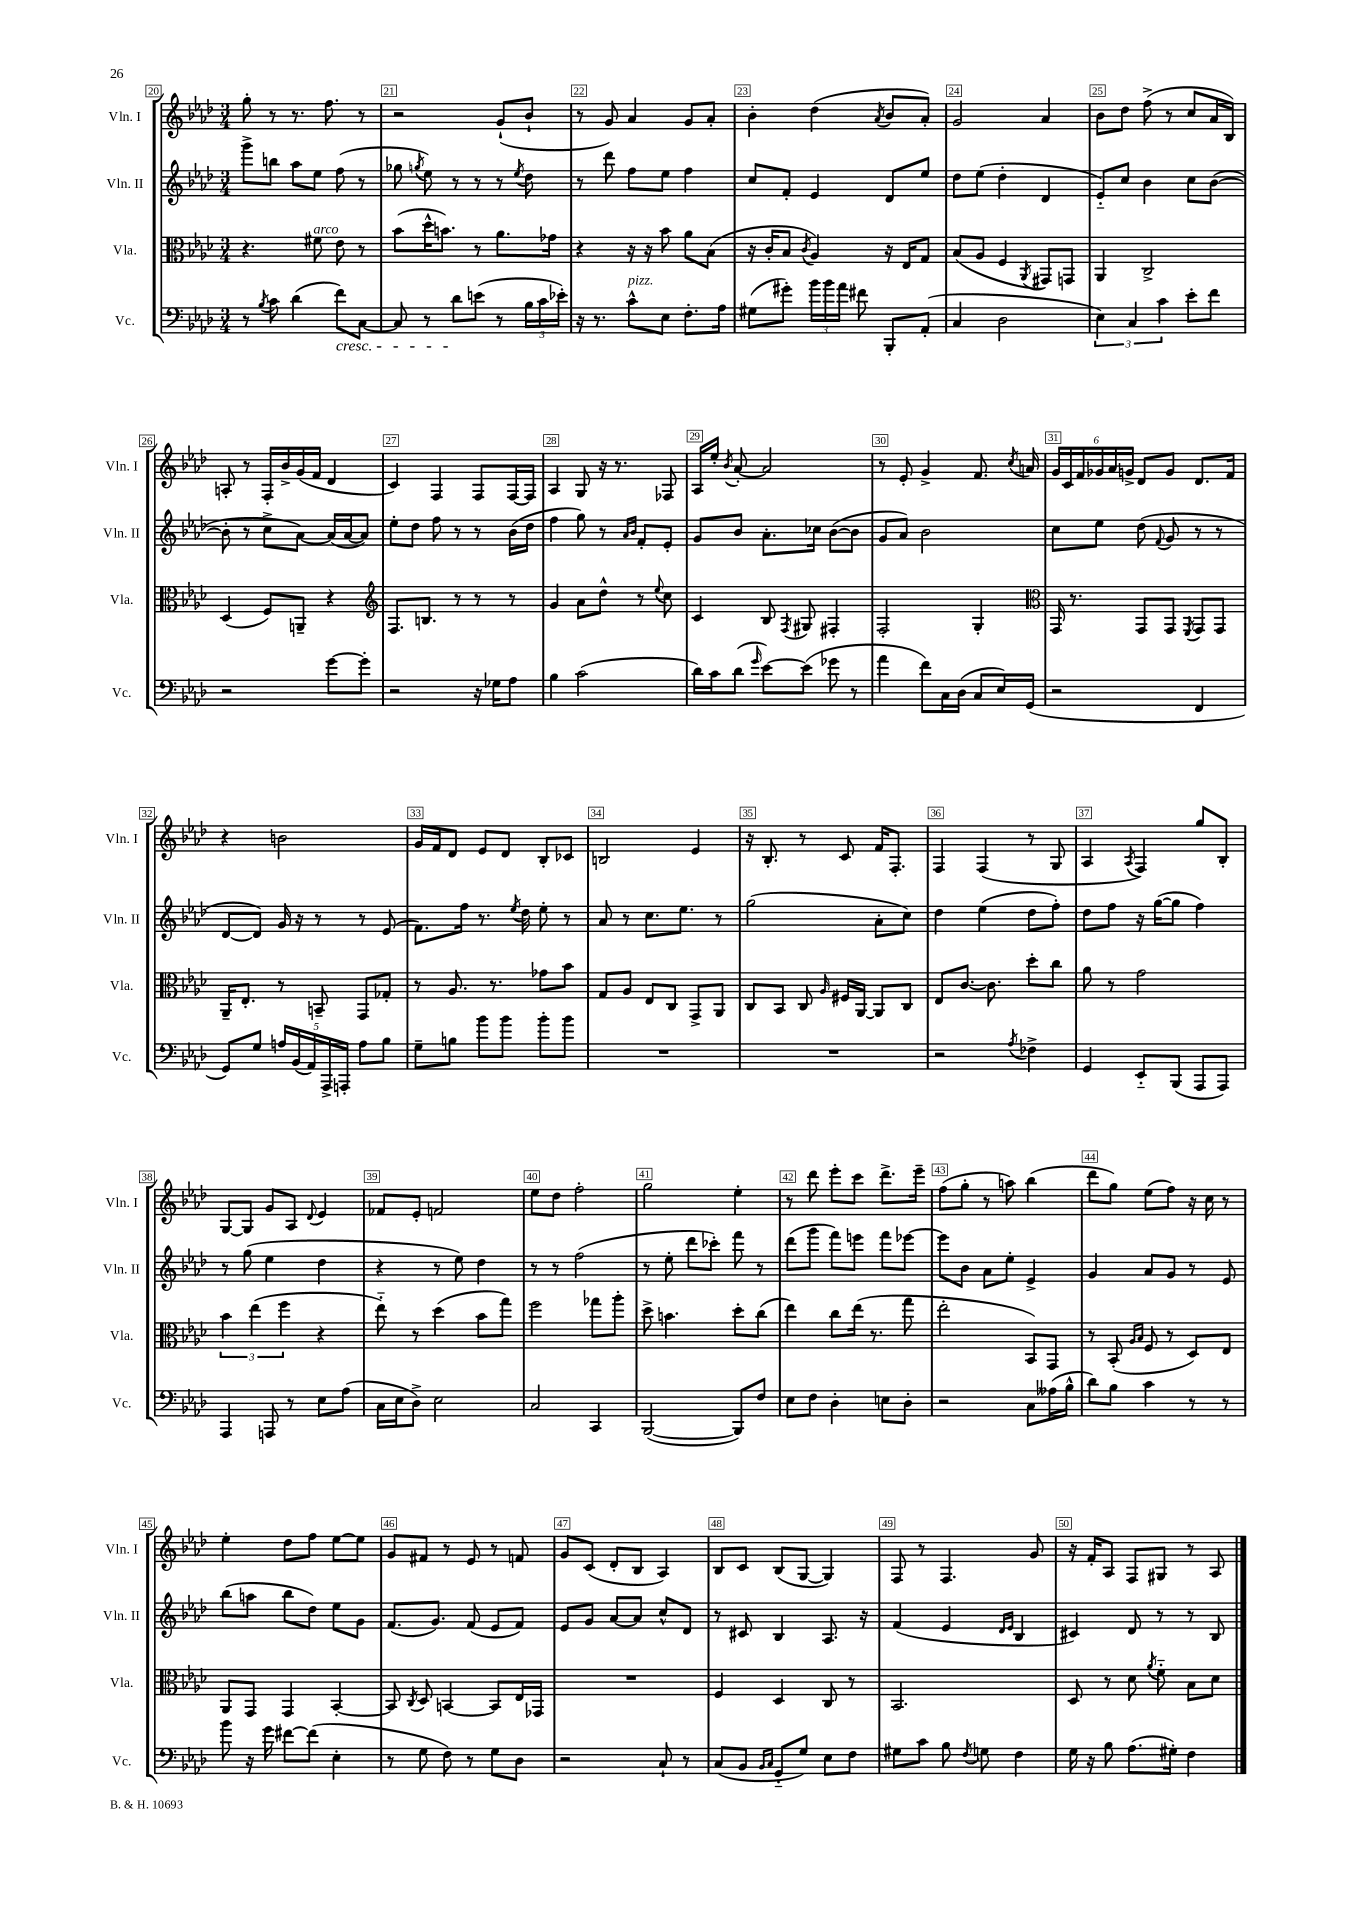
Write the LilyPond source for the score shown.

<<
\new StaffGroup <<
\new Staff = "s0" \with { instrumentName = "Vln. I" shortInstrumentName = "Vln. I" } {
    \clef treble \key aes \major \numericTimeSignature \time 3/4
    \autoBeamOff g''8-. r8 r8. f''8. r8 |
    r2 g'8[-!( bes'8]-! |
    r8 g'8) aes'4 g'8[ aes'8]-. |
    bes'4-. des''4( \acciaccatura { aes'8 } bes'8[ aes'8]-.) |
    g'2 aes'4 |
    bes'8[ des''8] f''8->( r8 c''8[ aes'16 bes16]) |
    a8-. r8 f16[-. bes'16-> g'16( f'16] des'4 |
    c'4) f4 f8[ f16~ f16] |
    aes4 g8 r16 r8. fes8 |
    aes16[ ees''16]-. \acciaccatura { bes'8 } aes'8~-. aes'2 |
    r8 ees'8-. g'4-> f'8. \acciaccatura { c''8 } a'16 |
    \tuplet 6/4 { g'16[ c'16 f'16 ges'16 aes'16 g'16]-> } des'8[ g'8] des'8.[ f'16] |
    r4 b'2 |
    g'16[ f'16 des'8] ees'8[ des'8] bes8[-. ces'8] |
    b2 ees'4 |
    r16 bes8.-. r8 c'8 f'16[ f8.]-. |
    f4 f4( r8 g8 |
    aes4 \acciaccatura { aes8 } f4) g''8[ bes8]-. |
    g8[~ g8] g'8[ aes8] \appoggiatura { des'8 } ees'4 |
    fes'8[ ees'8]-. f'2 |
    ees''8[ des''8] f''2-. |
    g''2 ees''4-. |
    r8 des'''8 ees'''8[-. c'''8] des'''8.[-> ees'''16]-- |
    f''8[( g''8]-. r8 a''8) bes''4( |
    des'''8[ g''8]) ees''8[( f''8]) r16 c''16 r8 |
    ees''4-. des''8[ f''8] ees''8[~ ees''8] |
    g'8[ fis'8] r8 ees'8 r8 f'8 |
    g'8[ c'8]( des'8[-. bes8] aes4) |
    bes8[ c'8] bes8[( g8]~ g4) |
    f8 r8 f4. g'8 |
    r16 f'16[-. aes8] f8[ gis8] r8 aes8 \bar "|." |
}
\new Staff = "s1" \with { instrumentName = "Vln. II" shortInstrumentName = "Vln. II" } {
    \clef treble \key aes \major \numericTimeSignature \time 3/4
    \autoBeamOff g'''8[-> b''8] aes''8[ ees''8] f''8( r8 |
    ges''8 \acciaccatura { g''8 } ees''8) r8 r8 r8 \acciaccatura { ees''8 } des''8 |
    r8 des'''8 f''8[ ees''8] f''4 |
    c''8[ f'8]-. ees'4 des'8[ ees''8] |
    des''8[ ees''8]( des''4-. des'4 |
    ees'8[-_) c''8] bes'4 c''8[ bes'8]~( |
    bes'8-. r8 c''8[-> aes'8]~) aes'16[( aes'16~ aes'8]) |
    ees''8[-. des''8] f''8 r8 r8 bes'16[( des''16] |
    f''4 g''8) r8 \grace { aes'16[ bes'16] } f'8[-. ees'8]-. |
    g'8[ bes'8] aes'8.[-. ces''16] bes'8[~( bes'8] |
    g'8[ aes'8]) bes'2 |
    c''8[ ees''8] des''8( \appoggiatura { f'8 } g'8 r8 r8 |
    des'8[~ des'8]) g'16 r16 r8 r8 ees'8( |
    f'8.[) f''16] r8. \acciaccatura { ees''8 } des''16 ees''8-. r8 |
    aes'8 r8 c''8.[ ees''8.] r8 |
    g''2( aes'8[-. c''8]) |
    des''4 ees''4( des''8[ f''8]-.) |
    des''8[ f''8] r16 g''16[~( g''8] f''4) |
    r8 g''8( ees''4 des''4 |
    r4 r8 ees''8) des''4 |
    r8 r8 f''2( |
    r8 ees''8-. des'''8[ ces'''8]-.) f'''8 r8 |
    des'''8[( g'''8] f'''8[) e'''8] f'''8[ ees'''8]~ |
    ees'''8[ bes'8] aes'8[ ees''8]-. ees'4-> |
    g'4 aes'8[ g'8] r8 ees'8 |
    bes''8[( a''8] bes''8[ des''8]) ees''8[ g'8] |
    f'8.[( g'8.]) f'8( ees'8[ f'8]) |
    ees'8[ g'8] aes'8[~ aes'8] c''8[-^ des'8] |
    r8 cis'8 bes4 aes8. r16 |
    f'4( ees'4 \grace { des'16[ ees'16] } bes4 |
    cis'4) des'8 r8 r8 bes8 \bar "|." |
}
\new Staff = "s2" \with { instrumentName = "Vla." shortInstrumentName = "Vla." } {
    \clef alto \key aes \major \numericTimeSignature \time 3/4
    \autoBeamOff r4. fis'8^\markup { \italic "arco" } ees'8 r8 |
    bes'8[( des''16-^ b'8.]) r8 aes'8.[ ges'16] |
    r4 r16 r16 bes'8 aes'8[ bes8]( |
    r16 c'16[-. bes8] \acciaccatura { c'8 } aes4) r16 ees16[ g8] |
    bes8[( aes8] f4 \acciaccatura { aes,8 } gis,8[) g,8] |
    aes,4 c2-> |
    des4( f8[) a,8]-- r4 |
    \clef treble f8.[ b8.] r8 r8 r8 |
    g'4 aes'8[ des''8]-^ r8 \appoggiatura { ees''8 } c''8 |
    c'4 bes8 \acciaccatura { f8 } gis8 fis4-. |
    f2-. g4-. |
    \clef alto g,16 r8. g,8[ g,8] \acciaccatura { f,8 } g,8[ g,8] |
    aes,16[-- ees8.]-. r8 b,8-- g,8[ ges8]-. |
    r8 aes8. r8. ges'8[ bes'8] |
    g8[ aes8] ees8[ c8] g,8[-> aes,8] |
    c8[ bes,8] c8 \grace { aes16 } fis16[ aes,16]~ aes,8[ c8] |
    ees8[ c'8.]~ c'8. des''8[-. c''8] |
    aes'8 r8 g'2 |
    \tuplet 3/2 { bes'4 ees''4( f''4 } r4 |
    ees''8-_) r8 des''4( bes'8[ g''8]) |
    f''2 ges''8[ aes''8]-. |
    des''8-> b'4. des''8[-. c''8]( |
    ees''4) c''8[ ees''16]( r8. g''8 |
    ees''2-. bes,8[) g,8] |
    r8 bes,8-.( \grace { aes16[ bes16] } f8 r8 des8[) ees8] |
    aes,8[ g,8] g,4 bes,4~-. |
    bes,8 \acciaccatura { c8 } des8 b,4~ b,8[ ees16 ges,16] |
    R2. |
    f4 des4 c8 r8 |
    bes,2. |
    des8 r8 des'8 \acciaccatura { aes'8 } f'8-_ bes8[ des'8] \bar "|." |
}
\new Staff = "s3" \with { instrumentName = "Vc." shortInstrumentName = "Vc." } {
    \clef bass \key aes \major \numericTimeSignature \time 3/4
    \autoBeamOff r8 \acciaccatura { bes8 } c'8 des'4( f'8[\cresc) c8]~ |
    c8 r8 des'8[\! e'8]( r8 \tuplet 3/2 { bes16[ c'16 ees'16]-.) } |
    r16 r8. c'8[-^^\markup { \italic "pizz." } ees8] f8.[-. aes16] |
    gis8[( gis'8]-.) \tuplet 3/2 { bes'16[ bes'16 aes'16] } fis'8 bes,,8[-. aes,8]-.( |
    c4 des2 |
    \tuplet 3/2 { ees4) c4 c'4 } ees'8[-. f'8] |
    r2 g'8[~ g'8]-. |
    r2 r16 ges16[ aes8] |
    bes4 c'2( |
    des'16[) c'16 des'8]( \grace { g'16 } ees'8[~) ees'8]( ges'8 r8 |
    aes'4 f'8[) c16 des16]( c8[ ees16) g,16]( |
    r2 f,4 |
    g,8[) g8] \tuplet 5/4 { a16[ bes,16( aes,16) aes,,16-> a,,16]-. } a8[ bes8] |
    g8[-- b8] bes'8[ bes'8] bes'8[-. bes'8] |
    R2. |
    R2. |
    r2 \acciaccatura { aes8 } fes4-> |
    g,4 ees,8[-_ bes,,8]( aes,,8[ aes,,8]) |
    aes,,4 a,,8 r8 ees8[ aes8]( |
    c16[ ees16 des8]->) ees2 |
    c2 c,4 |
    bes,,2~( bes,,8[) f8] |
    ees8[ f8] des4-. e8[ des8]-. |
    r2 c8[ aeses16( bes16]-^ |
    des'8[) bes8] c'4 r8 r8 |
    bes'8 r16 g'16 fis'8[~ fis'8]( ees4-. |
    r8 g8 f8) r8 g8[ des8] |
    r2 c8-! r8 |
    c8[( bes,8] \grace { bes,16[ c16] } g,8[-_ g8]) ees8[ f8] |
    gis8[ c'8] bes8 \acciaccatura { f8 } g8 f4 |
    g16 r16 bes8 aes8.[( gis16]-.) f4 \bar "|." |
}
>>
>>
\layout { \context { \Score currentBarNumber = #20 \override BarNumber.break-visibility = ##(#f #t #t) barNumberVisibility = #all-bar-numbers-visible \override BarNumber.stencil = #(make-stencil-boxer 0.1 0.3 ly:text-interface::print) } }
